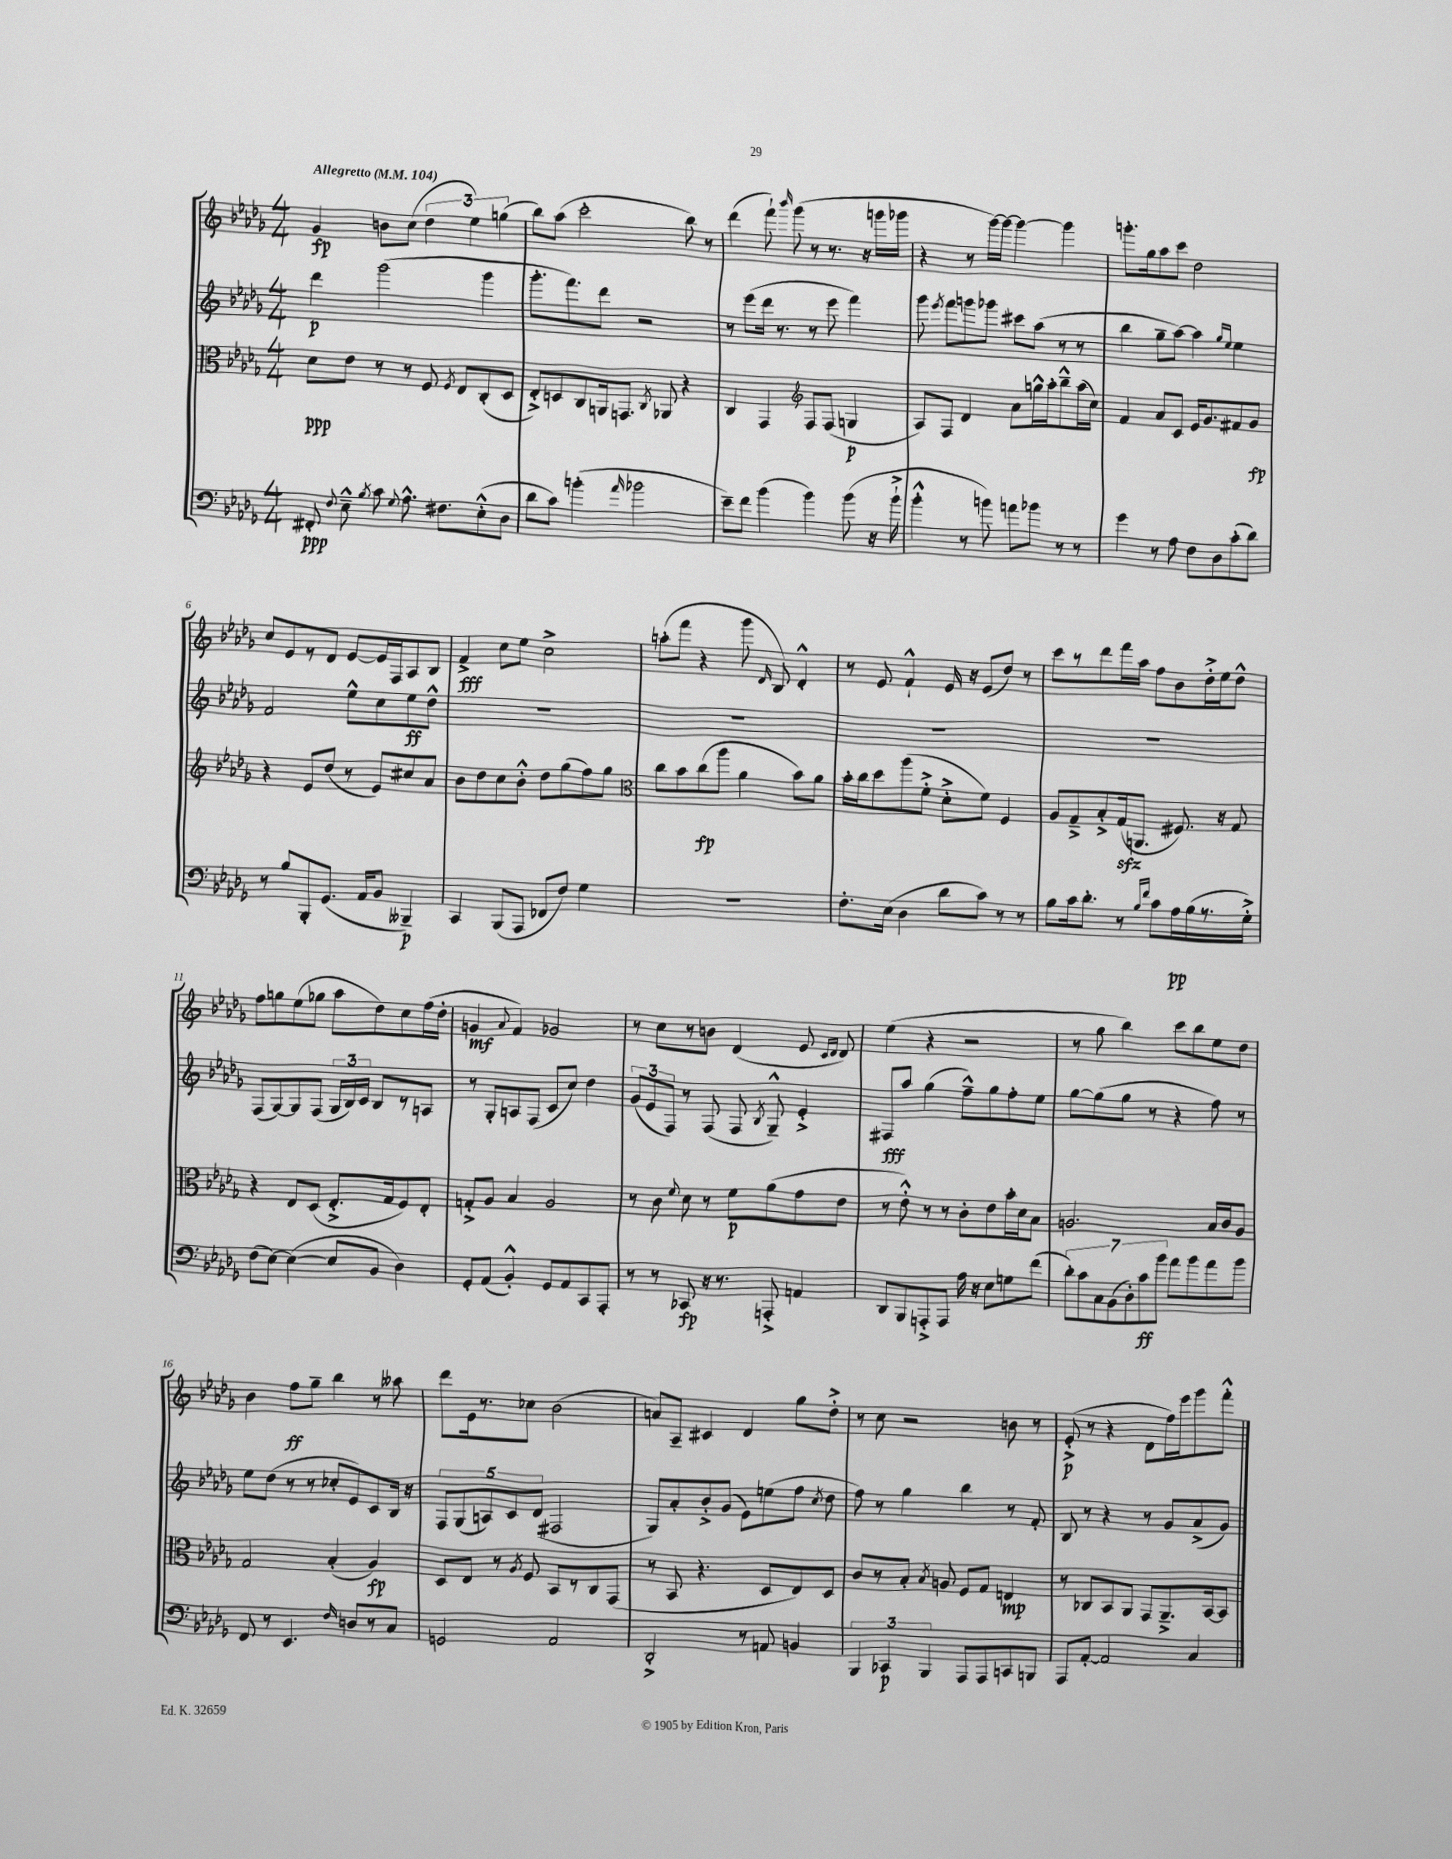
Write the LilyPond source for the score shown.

<<
\new StaffGroup <<
\new Staff = "s0" {
    \clef treble \key des \major \numericTimeSignature \time 4/4 \tempo "Allegretto" 4 = 104
    \autoBeamOff ges'4\fp b'8[ c''8]( \tuplet 3/2 { des''4 ees''4) g''4( } |
    bes''8[) aes''8]( c'''2-. bes''8) r8 |
    des'''4( f'''8-!) \grace { bes'''16 } ges'''8( r8 r8. r16 g'''16[ ges'''16] |
    r4 r8 ges'''16[~) ges'''16]~ ges'''4~ ges'''4 |
    g'''8.[-. ges''16 aes''8 c'''8] des''2 |
    c''8[ ees'8 r8 des'8] ees'8[~ ees'16 f16 aes8 bes8] |
    f'4->\fff c''8[ ees''8] c''2-> |
    a''8[-.( f'''8] r4 ges'''8 \grace { des'16 } bes8) des'4-.-^ |
    r8 ees'8 f'4-!-^ ees'16 r16 ees'8[( des''8]) r8 |
    c'''8[ r8 des'''8 f'''16 aes''16] f''8[ bes'8 des''16-.-> ees''16 des''8]-^ |
    f''8[ g''8 ees''8( ges''8] aes''8[ des''8) c''8 f''16( des''16]-. |
    g'4\mf \appoggiatura { aes'8 } f'4) ges'2 |
    r8 c''8[ r8 b'8] des'4( ees'8 \grace { c'16[ des'16] } des'8) |
    ees''4( r4 r2 |
    r8 ges''8 bes''4) c'''8[ bes''8 ees''8 des''8] |
    bes'4 f''8[\ff ges''8]-- bes''4 r8 aeses''8 |
    des'''8[ ees'16 r8. ces''8] bes'2( |
    a'8[) aes8]-- cis'4 des'4 ges''8[ des''8]-.-> |
    r8 c''8 r2 b'8 r8 |
    ees'8-.->\p( r8 r4 des'8[ f''16) ees'''16 ges'''8 f'''8]-.-^ \bar "|." |
}
\new Staff = "s1" {
    \clef treble \key des \major \numericTimeSignature \time 4/4
    \autoBeamOff des'''4\p ges'''2( ges'''4 |
    ges'''8.[-. f'''8.) des'''8] r2 |
    r8 ees'''8[( des'''16] r8. r8 ees'''8 f'''4) |
    ges'''8 \acciaccatura { ees'''8 } f'''8[ g'''8 ges'''8] cis'''8[ aes''8]( r8 r8 |
    bes''4 ges''8[-- aes''8]~) aes''4 \grace { ges''16[ ees''16] } ees''4 |
    f'2 ees''8[-^ c''8 ees''8\ff des''8]-^ |
    R1 |
    R1 |
    R1 |
    R1 |
    f8[( ges8~) ges8 f8]( \tuplet 3/2 { ges16[ bes16) c'16] } bes8[ r8 a8] |
    r8 ges8[-. a8 f8]( c'8[ c''8]) des''4 |
    \tuplet 3/2 { ges'8[( ees'8 f8]) } r8 f8( f8 \acciaccatura { bes8 } ges8---^) ees'4-.-> |
    fis8[\fff aes''8] ges''4( f''8[---^) ges''8 f''8-. ees''8] |
    ges''8[~ ges''8( ges''8] r8 r4 f''8) r8 |
    ees''8[ des''8]( r8 r8 ces''8[-. ees'8) c'8 bes16] r16 |
    \tuplet 5/4 { f8[ ges8( a8) c'8 des'8]( } fis2 |
    ges8[) aes'8-. bes'8-.-> ges'8]( ees'8[) e''8( f''8] \acciaccatura { c''8 } des''8 |
    f''8) r8 ges''4 bes''4 r8 f'8-. |
    bes8 r8 r4 r8 ges'8[ aes'8->( ges'8]) \bar "|." |
}
\new Staff = "s2" {
    \clef alto \key des \major \numericTimeSignature \time 4/4
    \autoBeamOff des'8[\ppp ees'8] r8 r8 f8 \acciaccatura { f8 } ees8[ c8-.( des8] |
    ees8[-.->) d8 c8 a,16 g,8.] \acciaccatura { c8 } aes,8 r4 |
    c4 ges,4 \clef treble f8[ f8]( g4\p |
    aes8[) f8] des'4 aes'8[ g''16-^ aes''16-. bes''8---^ aes''16( c''16]) |
    f'4 aes'8[ c'8] ees'16[ ges'8. fis'8 ges'8]\fp |
    r4 ees'8[ des''8]( r8 ees'8[) cis''8 aes'8] |
    bes'8[ des''8 c''8 bes'8]-.-^ des''8[ ges''8( f''8) ges''8] |
    \clef alto c''8[ bes'8 c''8\fp( aes''8] aes'4 bes'8[) aes'8] |
    bes'16[-. c''16 des''8 aes''8( f'8]-.-> des'8[-.-> f'8]) f4 |
    aes8[ ges8---> bes8-.-> ges16\sfz( a,8.] fis8.) r16 ges8 |
    r4 ees8[ des8]( ees8.[-.-> ges16 f8) ees8]-. |
    g8[-.-> aes8] bes4 aes2 |
    r8 c'8 \appoggiatura { f'8 } des'8 r8 f'8[\p aes'8( ges'8 ees'8] |
    r8 ees'8-.-^) r8 r8 c'8[-. ees'8 bes'16-. des'16 bes8] |
    a2. bes16[ c'16 a8] |
    ges2 bes4-.( aes4\fp) |
    des8[ ees8] r8 \acciaccatura { aes8 } f8 bes,8[ r8 c8 ges,8]( |
    r8 bes,8 r4. des8[ ees8) des8] |
    c'8[ r8 bes8]-. \acciaccatura { bes8 } a8 f8[ ges8] e4\mp |
    r8 ces8[ bes,8 aes,8] ges,8[ aes,8.---> bes,16~ bes,8] \bar "|." |
}
\new Staff = "s3" {
    \clef bass \key des \major \numericTimeSignature \time 4/4
    \autoBeamOff fis,8-.\ppp \appoggiatura { f8 } ees8---^ \acciaccatura { bes8 } c'8 \appoggiatura { ges8 } aes8.-^ fis8.[ ees8-.-^( des8] |
    des'8[ c'8]) b'4-.( \grace { aes'16 } bes'2 |
    ees'8[--) f'8] bes'4( bes'4) bes'8( r16 bes'16-!-> |
    bes'4-.-^ r8 b'8) a'8[ bes'8] r8 r8 |
    ges'4 r8 aes8 f8[ des8 c'8-.( des'8]) |
    r8 bes8[ bes,,8-. ges,8.]( aes,16[ bes,8] beses,,4--\p) |
    c,4 bes,,8[( aes,,8] fes,8[ f8]) ges4 |
    R1 |
    f8.[-. ees16]( des4 des'8[ c'8]) r8 r8 |
    bes8[ c'16 des'8.]-. r8 \grace { bes16[ f'16] } c'8[ aes16\pp bes16( r8. ges16]-.->) |
    f8[( ees8]~) ees4~( ees8[ bes,8] des4) |
    ges,8[-. aes,8]( bes,4-.-^) ges,8[ aes,8 c,8 aes,,8]-. |
    r8 r8 ces,8\fp r16 r8. a,,8-.-> a,4 |
    des,8[ bes,,8 a,,8-.-> a,,8] aes16 r16 ees8[ g8 f'8]( |
    \tuplet 7/4 { des'8[-.) c'8 c8 bes,8( des8-.) c'8\ff bes'8] } aes'8[ bes'8 aes'8 bes'8] |
    f,8 r8 ees,4. \grace { f16 } d8[ r8 c8] |
    g,2 aes,2 |
    des,2-.-> r8 a,8 b,4 |
    \tuplet 3/2 { bes,,4 ces,4\p bes,,4 } aes,,8[ aes,,8 c,8 b,,8] |
    aes,,8[ aes,8]~-. aes,2 c4 \bar "|." |
}
>>
>>
